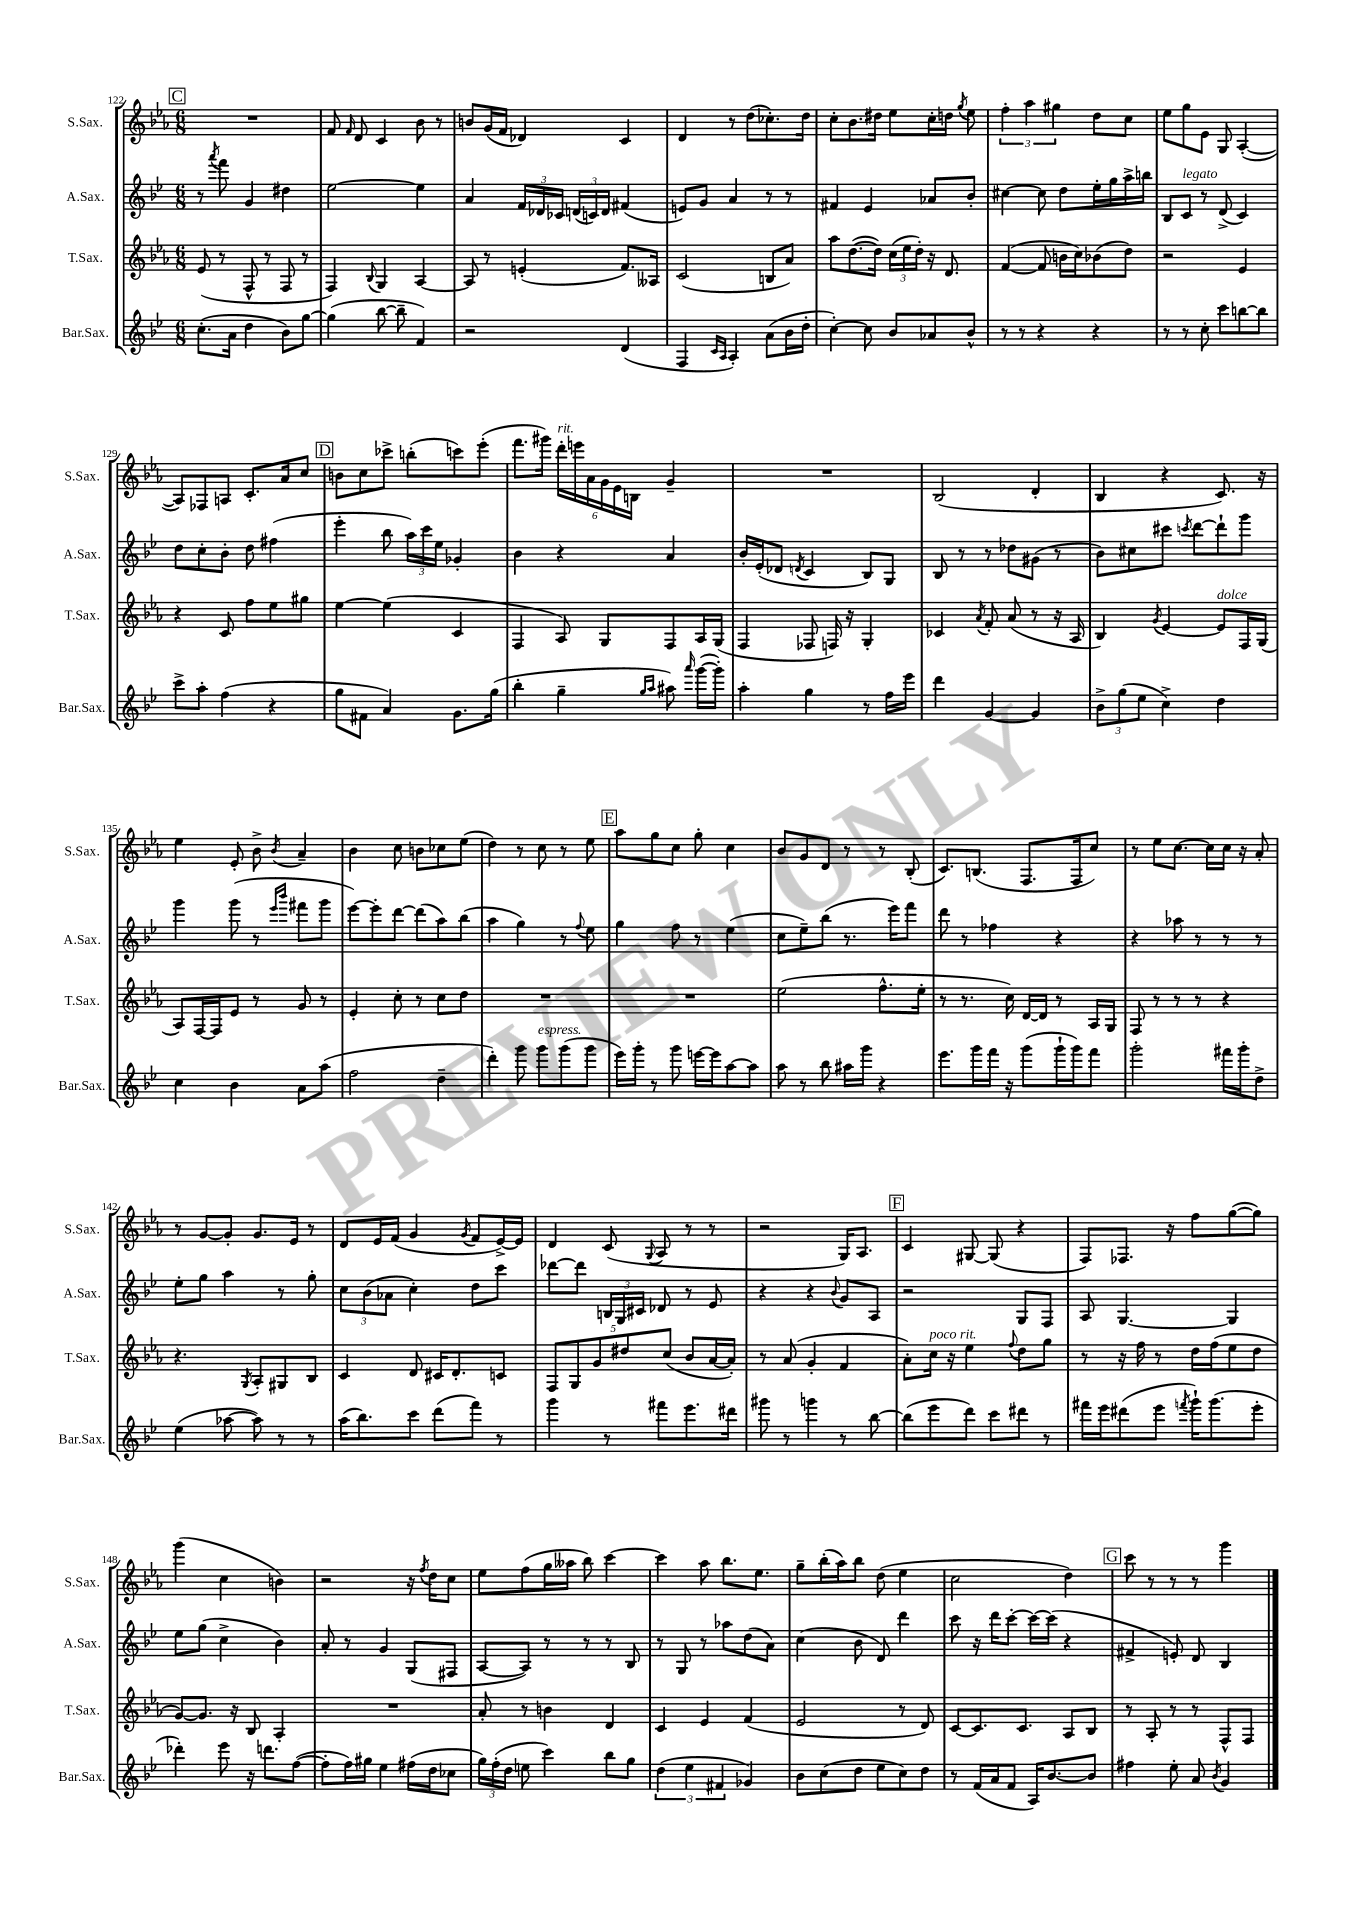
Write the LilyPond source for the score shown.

<<
\new StaffGroup <<
\new Staff = "s0" \with { instrumentName = "S.Sax." shortInstrumentName = "S.Sax." } {
    \clef treble \key ees \major \numericTimeSignature \time 6/8
    \autoBeamOff \mark \markup { \box "C" } R2. |
    f'8 \grace { f'16 } d'8 c'4 bes'8 r8 |
    b'8[ g'16( f'16] des'4) c'4 |
    d'4 r8 d''8[( ces''8.-.) d''16] |
    c''8[-. bes'8. dis''16] ees''8[ c''16-. d''16] \acciaccatura { g''8 } ees''8 |
    \tuplet 3/2 { f''4-. aes''4 gis''4 } d''8[ c''8] |
    ees''8[ g''8 ees'8] g8 aes4~-.( |
    aes8[) fes8 a8] c'8.[-. aes'16 c''8] |
    \mark \markup { \box "D" } b'8[ c''8 ces'''8]-> b''8[-.( c'''8) ees'''8]-.( |
    f'''8.[ gis'''16]) \tuplet 6/4 { d'''16[-.^\markup { \italic "rit." } e'''16 aes'16 g'16 ees'16 b16] } g'4-- |
    R2. |
    bes2( d'4-. |
    bes4 r4 c'8.) r16 |
    ees''4 ees'8-. bes'8-> \acciaccatura { bes'8 } aes'4-- |
    bes'4 c''8 b'8[ ces''8 ees''8]( |
    d''4) r8 c''8 r8 ees''8 |
    \mark \markup { \box "E" } aes''8[ g''8 c''8] g''8-. c''4 |
    bes'8[ g'8 d'8] r8 r8 bes8-.( |
    c'8.[) b8.]( f8.[ f16 c''8]) |
    r8 ees''8[ c''8.]~ c''16[ c''16] r16 aes'8-. |
    r8 g'8[~ g'8]-. g'8.[ ees'16] r8 |
    d'8[ ees'16 f'16]( g'4 \acciaccatura { g'8 } f'8[ ees'16~->) ees'16] |
    d'4 c'8( \appoggiatura { g8 } aes8 r8 r8 |
    r2 g16[) aes8.] |
    \mark \markup { \box "F" } c'4 gis8~ gis8( r4 |
    f8[) fes8.] r16 f''8[ g''8~( g''8]) |
    g'''4( c''4 b'4) |
    r2 r16 \acciaccatura { f''8 } d''16[ c''8] |
    ees''8[ f''8( g''16 aeses''16] bes''8) c'''4~ |
    c'''4 aes''8 bes''8.[ ees''8.] |
    g''8[-- bes''16-.( aes''16) bes''8] d''8( ees''4 |
    c''2 d''4) |
    \mark \markup { \box "G" } c'''8 r8 r8 r8 g'''4 \bar "|." |
}
\new Staff = "s1" \with { instrumentName = "A.Sax." shortInstrumentName = "A.Sax." } {
    \clef treble \key bes \major \numericTimeSignature \time 6/8
    \autoBeamOff \mark \markup { \box "C" } r8 \acciaccatura { a'''8 } f'''8 g'4 dis''4 |
    ees''2~ ees''4 |
    a'4 \tuplet 3/2 { f'16[ des'16 ces'16] } \tuplet 3/2 { d'16[( c'16) d'16] } fis'4( |
    e'8[) g'8] a'4 r8 r8 |
    fis'4 ees'4 aes'8[ bes'8]-. |
    cis''4~ cis''8 d''8[ ees''16-. g''16 a''16-> b''16] |
    bes8[ c'8]^\markup { \italic "legato" } r8 d'8->( c'4) |
    d''8[ c''8-. bes'8]-. d''8 fis''4( |
    \mark \markup { \box "D" } ees'''4-. bes''8 \tuplet 3/2 { a''16[) c'''16 ees''16] } ges'4-. |
    bes'4 r4 a'4 |
    bes'16[-. ees'16-.( des'8] \acciaccatura { d'8 } c'4 bes8[) g8] |
    bes8 r8 r8 des''8[ gis'8]( r8 |
    bes'8[) cis''8 cis'''8] \acciaccatura { c'''8 } d'''8[~ d'''8-! g'''8] |
    g'''4 g'''8( r8 \grace { ees'''16[ bes'''16] } fis'''8[ g'''8] |
    ees'''8[~) ees'''8-. d'''8]~ d'''8[( a''8) bes''8]( |
    a''4 g''4) r8 \appoggiatura { f''8 } ees''8 |
    \mark \markup { \box "E" } g''4 f''8 r8 ees''4( |
    c''8[ ees''8--) bes''8]( r8. ees'''16[) f'''8] |
    d'''8 r8 fes''4 r4 |
    r4 aes''8 r8 r8 r8 |
    ees''8[-. g''8] a''4 r8 g''8-. |
    \tuplet 3/2 { c''8[ bes'8( aes'8] } c''4-.) d''8[ c'''8] |
    des'''8[~ des'''8] \tuplet 3/2 { b16[ g16 cis'16] } des'8 r8 ees'8 |
    r4 r4 \appoggiatura { bes'8 } g'8[ a8] |
    \mark \markup { \box "F" } r2 g8[ f8] |
    a8 g4.~ g4 |
    ees''8[ g''8]( c''4-> bes'4) |
    a'8-. r8 g'4 g8[( fis8] |
    a8[~ a8]) r8 r8 r8 bes8 |
    r8 g8 r8 aes''8[ d''8( a'8]) |
    c''4( bes'8 d'8) d'''4 |
    c'''8 r16 d'''16[ c'''8]~-. c'''16[~ c'''16]( r4 |
    \mark \markup { \box "G" } fis'4-> e'8-.) d'8 bes4 \bar "|." |
}
\new Staff = "s2" \with { instrumentName = "T.Sax." shortInstrumentName = "T.Sax." } {
    \clef treble \key ees \major \numericTimeSignature \time 6/8
    \autoBeamOff \mark \markup { \box "C" } ees'8( r8 f8-^ r8 f8 r8 |
    f4) \appoggiatura { bes8 } g4 aes4~ |
    aes8 r8 e'4-.( f'8.[) aeses16] |
    c'2( b8[ aes'8]) |
    aes''8[ d''8.~( d''16]) \tuplet 3/2 { c''16[( ees''16 d''16]-.) } r16 d'8. |
    f'4~( f'8 b'16[ c''16) bes'8( d''8]) |
    r2 ees'4 |
    r4 c'8 f''8[ ees''8 gis''8] |
    \mark \markup { \box "D" } ees''4~ ees''4( c'4 |
    f4 aes8) g8[ f8 aes16 g16]( |
    f4 fes8 f16) r16 g4-. |
    ces'4 \acciaccatura { aes'8 } f'8-. aes'8( r8 r16 aes16 |
    bes4) \acciaccatura { g'8 } ees'4~ ees'8[^\markup { \italic "dolce" } f16 g16]( |
    aes8[) f16~ f16 ees'8] r8 g'8 r8 |
    ees'4-. c''8-. r8 c''8[ d''8] |
    R2. |
    \mark \markup { \box "E" } R2. |
    ees''2( f''8.[-^ ees''16]-. |
    r8 r8. c''16) d'16[~ d'16] r8 aes16[ g16] |
    f8 r8 r8 r8 r4 |
    r4. \acciaccatura { g8 } aes8[-. gis8 bes8] |
    c'4 d'8 cis'16[ d'8.-. c'8] |
    \tuplet 5/4 { f8[ g8 g'8 dis''8 c''8]( } bes'8[ aes'16~ aes'16]-.) |
    r8 aes'8( g'4-. f'4 |
    \mark \markup { \box "F" } aes'8[-.) c''16]^\markup { \italic "poco rit." } r16 ees''4 \appoggiatura { f''8 } d''8[ g''8] |
    r8 r16 f''16 r8 d''16[ f''16( ees''8 d''8] |
    g'8[~) g'8.] r16 bes8 aes4-. |
    R2. |
    aes'8-. r8 b'4 d'4 |
    c'4 ees'4 f'4( |
    ees'2 r8 d'8) |
    c'8[~ c'8. c'8.] aes8[ bes8] |
    \mark \markup { \box "G" } r8 aes8-. r8 r8 f8[-^ f8] \bar "|." |
}
\new Staff = "s3" \with { instrumentName = "Bar.Sax." shortInstrumentName = "Bar.Sax." } {
    \clef treble \key bes \major \numericTimeSignature \time 6/8
    \autoBeamOff \mark \markup { \box "C" } c''8.[-.( a'16] d''4 bes'8[) g''8]~ |
    g''4( bes''8~ bes''8-- f'4) |
    r2 d'4( |
    f4 \grace { c'16[ a16] } a4-.) a'8[( bes'16 d''16]-. |
    c''4~-.) c''8 bes'8[ aes'8 bes'8]-^ |
    r8 r8 r4 r4 |
    r8 r8 c''8-. c'''8[ b''8~ b''8] |
    c'''8[-> a''8]-. f''4( r4 |
    \mark \markup { \box "D" } g''8[ fis'8] a'4) g'8.[ g''16]( |
    bes''4-. g''4-- \grace { g''16[ a''16] } ais''8) \grace { a'''16 } g'''16[~( g'''16]-.) |
    a''4-. g''4 r8 f''16[ ees'''16] |
    d'''4 g'4~ g'4 |
    \tuplet 3/2 { bes'8[-> g''8( ees''8] } c''4->) d''4 |
    c''4 bes'4 a'8[ a''8]( |
    f''2 d''4-- |
    d'''4-.) g'''8 g'''8[^\markup { \italic "espress." } g'''8( g'''8] |
    \mark \markup { \box "E" } ees'''16[) g'''16]-. r8 g'''8 e'''16[~ e'''16 a''8~ a''8] |
    a''8 r8 bes''8 ais''16[ g'''16] r4 |
    ees'''8.[ g'''16 f'''16] r16 g'''8[( g'''16-! g'''16) f'''8] |
    g'''2-. fis'''16[ g'''16-. d''8]-> |
    ees''4( aes''8~ aes''8) r8 r8 |
    a''16[( bes''8.) c'''8] d'''8[( f'''8]) r8 |
    g'''4 r8 fis'''8[ ees'''8. dis'''16] |
    gis'''8 r8 g'''4 r8 bes''8~ |
    \mark \markup { \box "F" } bes''8[( ees'''8 d'''8]) c'''8[ dis'''8] r8 |
    fis'''16[ ees'''16 dis'''8( ees'''8] \acciaccatura { f'''8 } g'''16[-!) g'''8.( ees'''8]-. |
    des'''4-.) ees'''8 r16 d'''8.[ f''8]~( |
    f''8[-. f''16) gis''16] ees''4 fis''16[( d''16 ces''8] |
    \tuplet 3/2 { g''16[) f''16-.( d''16] } e''8 c'''4) bes''8[ g''8] |
    \tuplet 3/2 { d''4( ees''4 fis'4 } ges'4) |
    bes'8[ c''8( d''8] ees''8[ c''8) d''8] |
    r8 f'16[( a'16 f'8] a16[) bes'8.~ bes'8] |
    \mark \markup { \box "G" } fis''4 ees''8-. a'8 \acciaccatura { bes'8 } g'4 \bar "|." |
}
>>
>>
\layout { \context { \Score currentBarNumber = #122 } }
